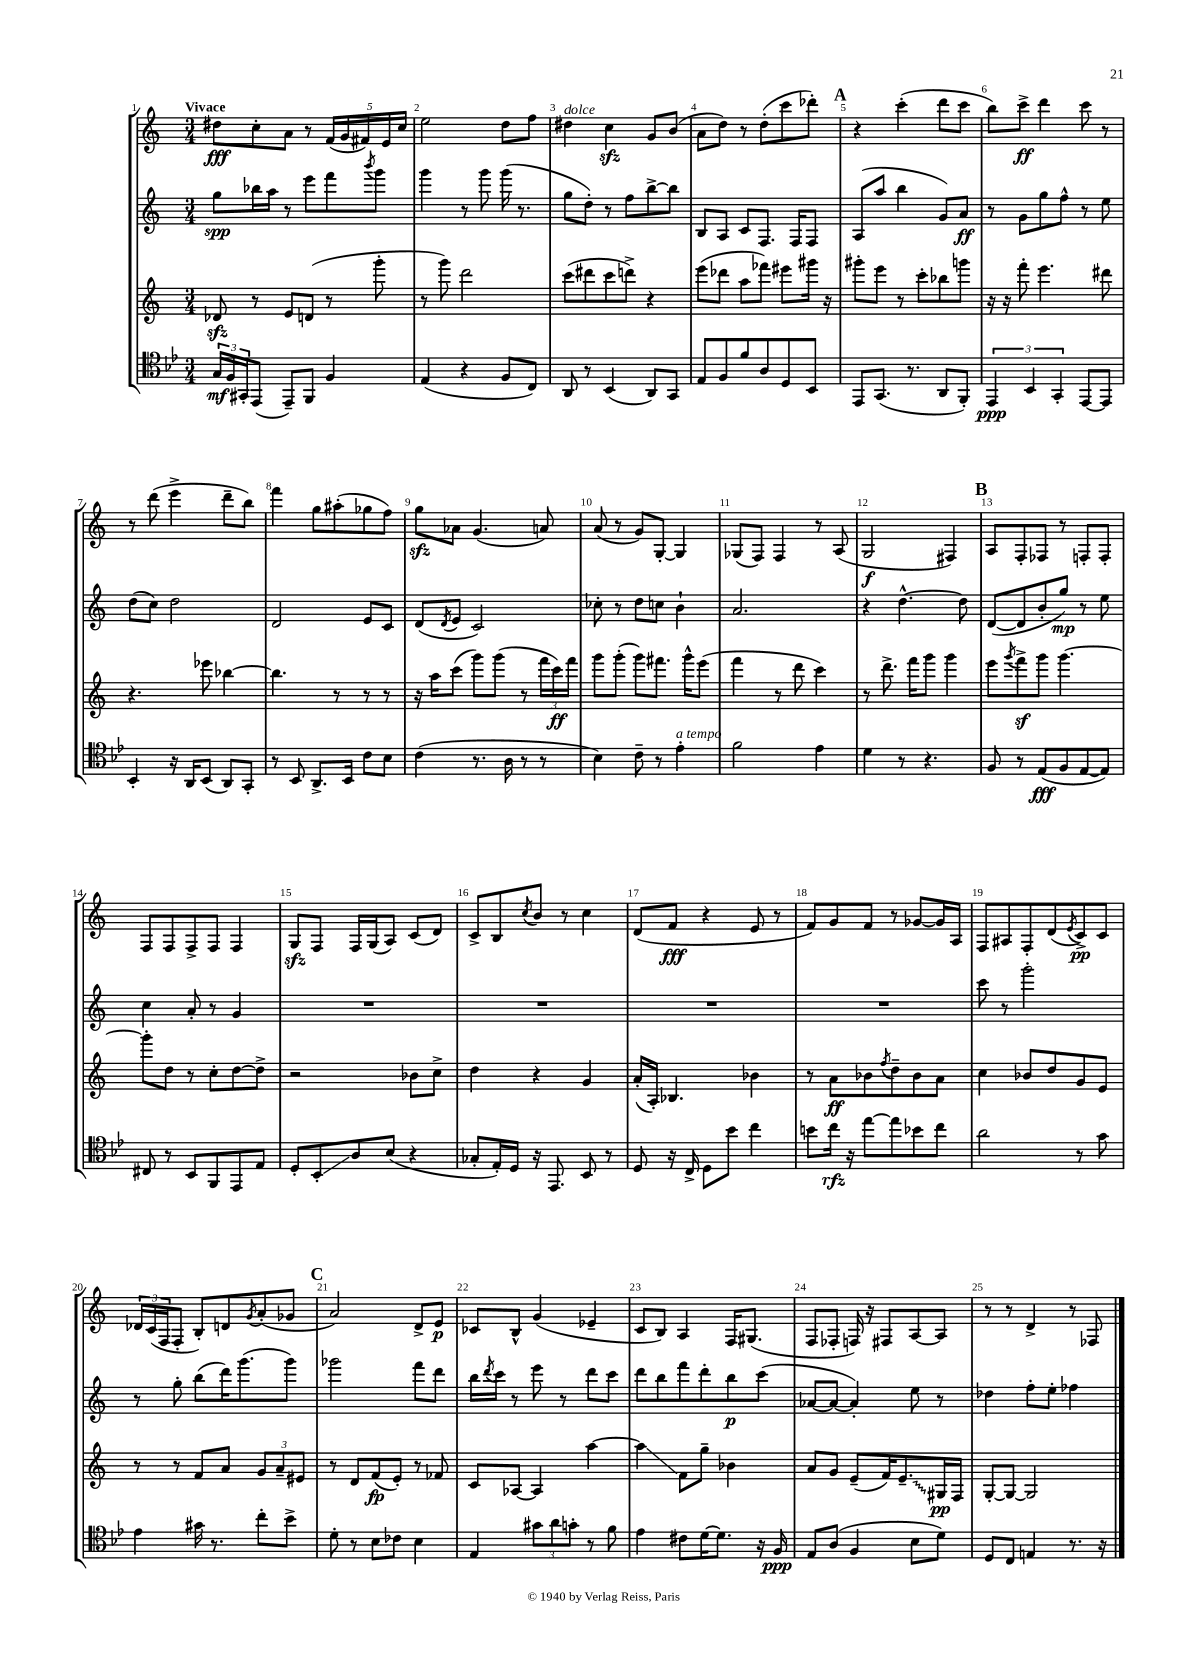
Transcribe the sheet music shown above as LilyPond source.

<<
\new StaffGroup <<
\new Staff = "s0" {
    \clef treble \key c \major \numericTimeSignature \time 3/4 \tempo "Vivace"
    dis''8\fff c''8-. a'8 r8 \tuplet 5/4 { f'16( g'16 fis'16) e'16 c''16 } |
    e''2 d''8 f''8 |
    dis''4^\markup { \italic "dolce" } c''4\sfz g'8 b'8( |
    a'8 d''8) r8 d''8-.( c'''8 des'''8-.) |
    \mark \markup { \bold "A" } r4 c'''4-.( d'''8 c'''8 |
    b''8) c'''8->\ff d'''4 c'''8 r8 |
    r8 d'''8( e'''4-> d'''8-- b''8) |
    f'''4 g''8 ais''8-.( ges''8 f''8) |
    g''8\sfz aes'8 g'4.( a'8) |
    a'8( r8 g'8) g8~-. g4 |
    ges8( f8) f4 r8 a8( |
    g2\f fis4) |
    \mark \markup { \bold "B" } a8 f8-. fes8 r8 f8-. f8-. |
    f8 f8 f8-> f8 f4 |
    g8\sfz f8 f16 g16( a8) c'8( d'8) |
    c'8-> b8 \acciaccatura { c''8 } b'8 r8 c''4 |
    d'8( f'8\fff r4 e'8 r8 |
    f'8) g'8 f'8 r8 ges'8~ ges'16 a16 |
    f8 ais8 f8-. d'8( \acciaccatura { e'8 } c'8->\pp) c'8 |
    \tuplet 3/2 { des'16 c'16( f16 } f8-. b8-.) d'8 \acciaccatura { g'8 } a'8-.( ges'8 |
    \mark \markup { \bold "C" } a'2) d'8-> e'8\p |
    ces'8 b8-^ g'4( ees'4-- |
    c'8 b8) a4 f16 gis8.( |
    f8 fes8-. f16) r16 fis8 a8~ a8 |
    r8 r8 d'4-> r8 fes8 \bar "|." |
}
\new Staff = "s1" {
    \clef treble \key c \major \numericTimeSignature \time 3/4
    g''8\spp bes''16 a''16 r8 e'''8 f'''8 \acciaccatura { b'''8 } g'''8 |
    g'''4 r8 g'''8 g'''16( r8. |
    g''8 d''8-.) r8 f''8 b''8~-> b''8 |
    b8 a8 c'8 f8. f16 f8 |
    \mark \markup { \bold "A" } a8( a''8 b''4 g'8) a'8\ff |
    r8 g'8 g''8 f''8-^ r8 e''8 |
    d''8( c''8) d''2 |
    d'2 e'8 c'8 |
    d'8( \acciaccatura { d'8 } e'8 c'2) |
    ces''8-. r8 d''8 c''8 b'4-! |
    a'2. |
    r4 d''4.~-^ d''8 |
    \mark \markup { \bold "B" } d'8~( d'8 b'8-. g''8\mp) r8 e''8 |
    c''4 a'8-. r8 g'4 |
    R2. |
    R2. |
    R2. |
    R2. |
    c'''8 r8 g'''2-. |
    r8 g''8-. b''8( d'''16) g'''8.( g'''8) |
    \mark \markup { \bold "C" } ges'''2 f'''8 d'''8 |
    b''16 \acciaccatura { d'''8 } c'''16 r8 e'''8 r8 d'''8 c'''8 |
    d'''8 b''8 f'''8 d'''8-. b''8\p c'''8( |
    aes'8~ aes'8~ aes'4-.) e''8 r8 |
    des''4 f''8-. e''8-. fes''4 \bar "|." |
}
\new Staff = "s2" {
    \clef treble \key c \major \numericTimeSignature \time 3/4
    des'8\sfz r8 e'8 d'8( r8 g'''8-. |
    r8 g'''8) d'''2 |
    c'''8( dis'''8 c'''8 d'''8->) r4 |
    e'''8( des'''8 a''8 fes'''8) eis'''8 gis'''16 r16 |
    \mark \markup { \bold "A" } gis'''8-. e'''8 r8 c'''8-. bes''8 g'''8 |
    r16 r16 f'''8-. e'''4. dis'''8 |
    r4. ees'''8 bes''4~ |
    bes''4. r8 r8 r8 |
    r16 a''16 c'''8( g'''8) g'''8( r8 \tuplet 3/2 { f'''16 c'''16\ff) f'''16 } |
    g'''8 g'''8-.( g'''8) fis'''8. g'''16-^ e'''8( |
    f'''4 r8 d'''8 c'''4) |
    r8 d'''8.-> f'''16 g'''8 g'''4 |
    \mark \markup { \bold "B" } e'''8 \acciaccatura { g'''8 } f'''8->\sf g'''8 g'''4.~ |
    g'''8-. d''8 r8 c''8-. d''8~ d''8-> |
    r2 bes'8 c''8-> |
    d''4 r4 g'4 |
    a'16-.( a16-.) bes4. bes'4 |
    r8 a'8\ff bes'8 \acciaccatura { f''8 } d''8-- bes'8 a'8 |
    c''4 bes'8 d''8 g'8 e'8 |
    r8 r8 f'8 a'8 \tuplet 3/2 { g'8 a'8-- eis'8 } |
    \mark \markup { \bold "C" } r8 d'8 f'8\fp( e'8-.) r8 fes'8 |
    c'8 aes8~ aes4 a''4~ |
    a''4\glissando f'8 g''8-- bes'4 |
    a'8 g'8 e'8--( f'16) \once \override Glissando.style = #'zigzag e'8.--\glissando gis16\pp f16 |
    g8~-. g8~ g2 \bar "|." |
}
\new Staff = "s3" {
    \clef tenor \key bes \major \numericTimeSignature \time 3/4
    \tuplet 3/2 { g16\mf f16 gis,16-. } ees,8( ees,8--) f,8 f4 |
    ees4( r4 f8 c8) |
    a,8 r8 bes,4( a,8) g,8 |
    ees8 f8 f'8 a8 d8 bes,8 |
    \mark \markup { \bold "A" } ees,8 g,8.( r8. a,8 f,8-.) |
    \tuplet 3/2 { ees,4\ppp bes,4 g,4-. } ees,8~ ees,8 |
    bes,4-. r16 a,16 bes,8( a,8) g,8-. |
    r8 bes,8 a,8.-> bes,16 c'8 bes8 |
    c'4( r8. a16 r8 r8 |
    bes4) c'8-- r8 ees'4-.^\markup { \italic "a tempo" } |
    f'2 ees'4 |
    d'4 r8 r4. |
    \mark \markup { \bold "B" } f8 r8 ees8\fff( f8 ees8~ ees8) |
    cis8 r8 bes,8 f,8 ees,8 ees8 |
    d8-. bes,8-.\glissando a8 bes8( r4 |
    ges8-. ees16-.) d16 r16 ees,8. bes,8 r8 |
    d8 r16 c16-> d8 bes'8 c''4 |
    b'8 c''16\rfz r16 ees''8~ ees''8 bes'8 c''8 |
    a'2 r8 g'8 |
    ees'4 gis'16 r8. c''8-. bes'8-> |
    \mark \markup { \bold "C" } d'8-. r8 bes8 ces'8 bes4 |
    ees4 \tuplet 3/2 { gis'8 a'8 g'8-. } r8 f'8 |
    ees'4 cis'8 d'16~ d'8. r16 f16\ppp |
    ees8 a8( f4 bes8 d'8) |
    d8 c8 e4 r8. r16 \bar "|." |
}
>>
>>
\layout { \context { \Score \override BarNumber.break-visibility = ##(#f #t #t) barNumberVisibility = #all-bar-numbers-visible } }
